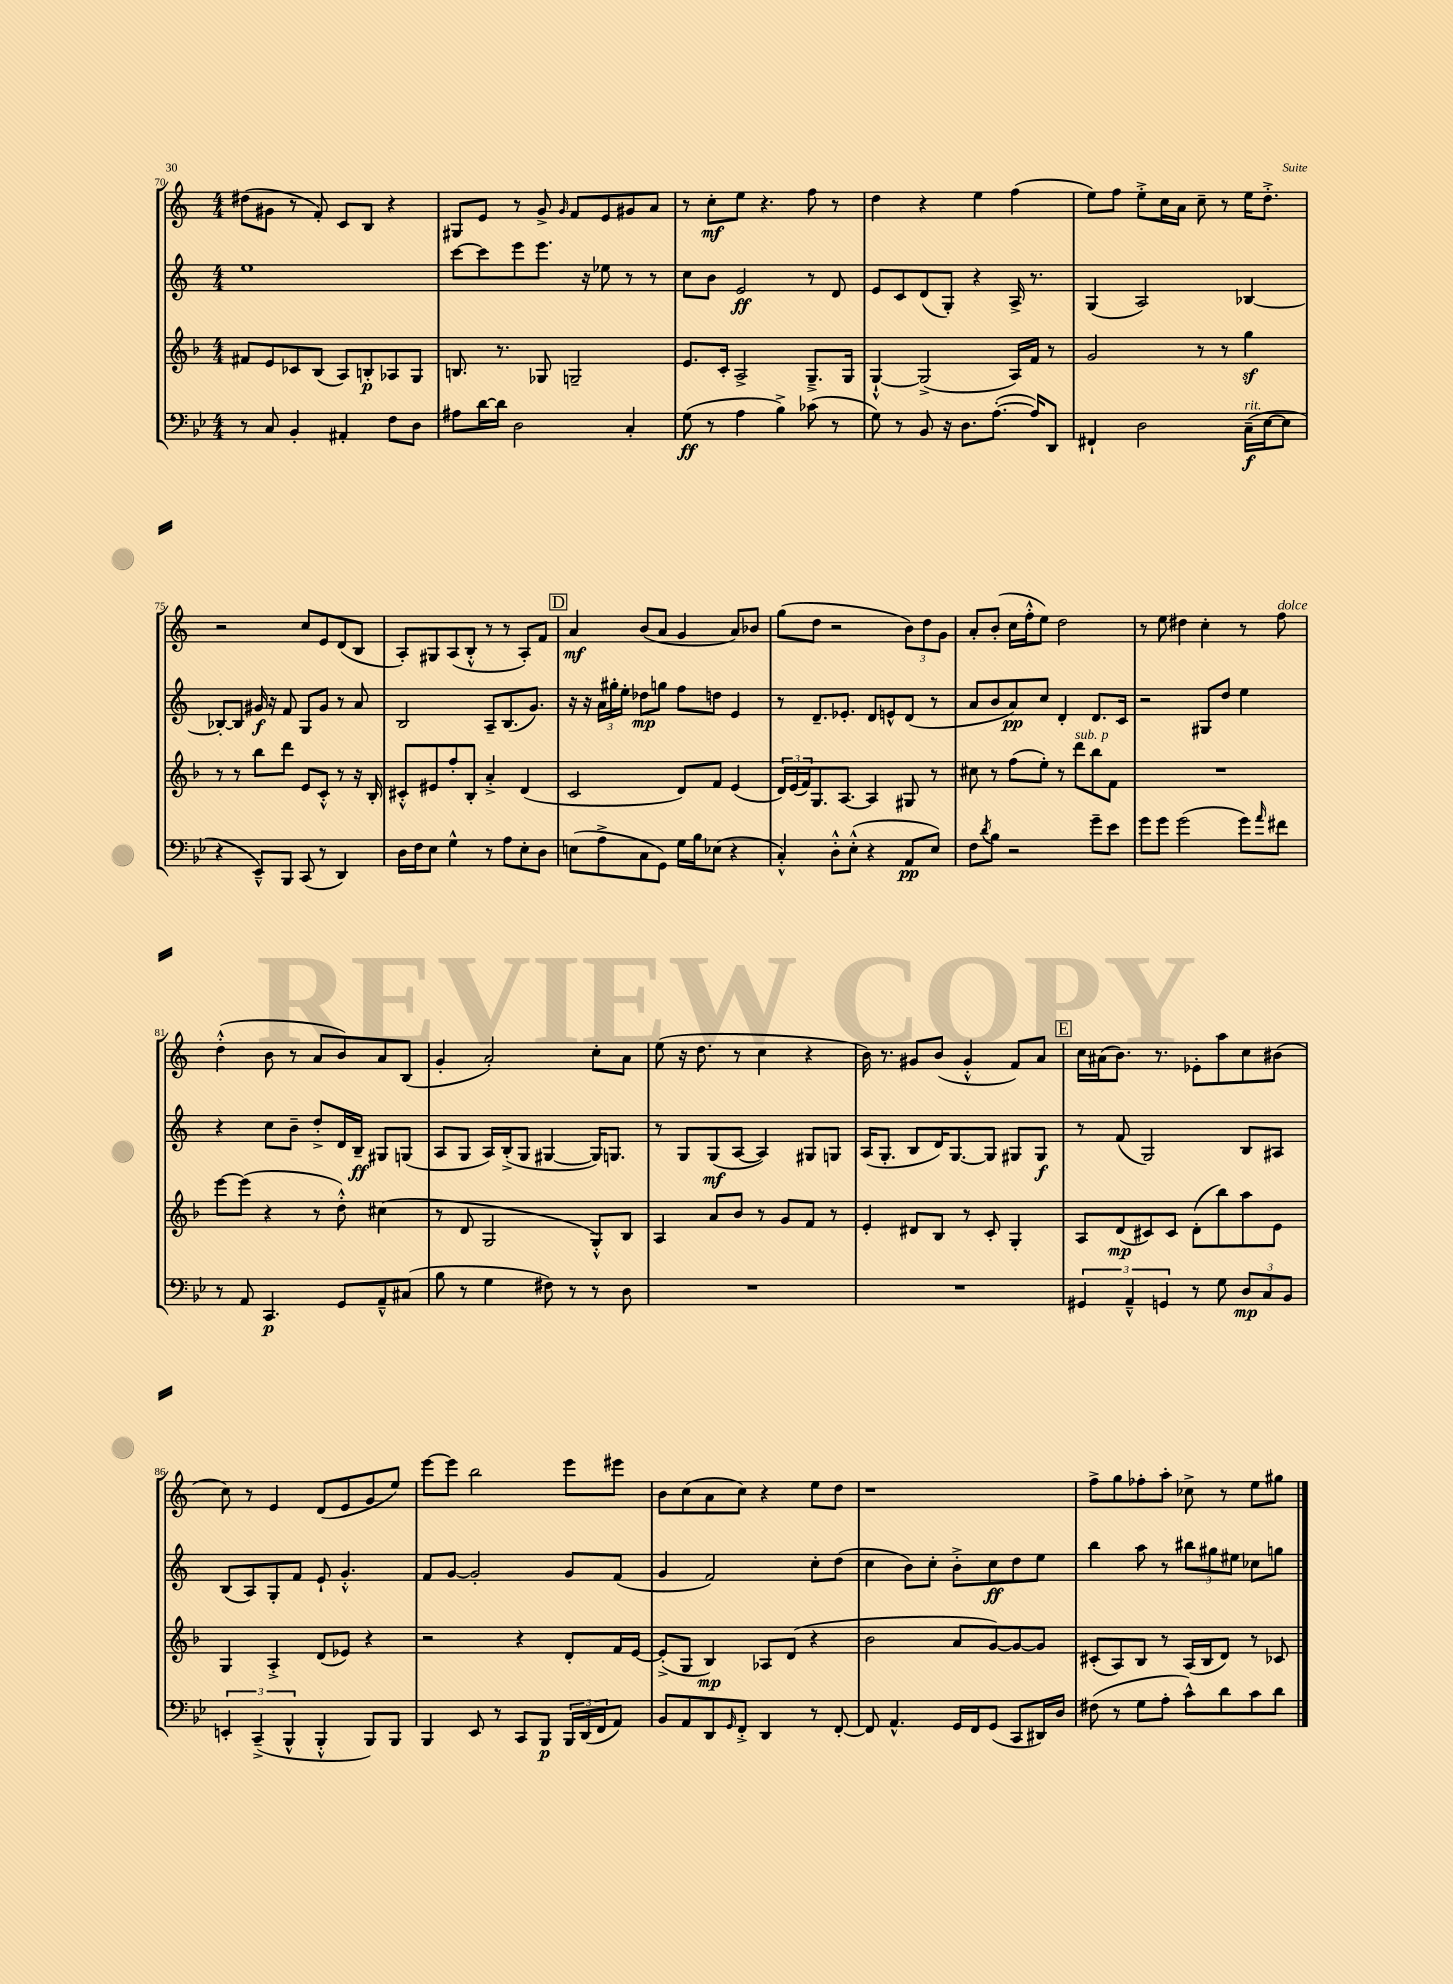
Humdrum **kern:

**kern	**kern	**kern	**kern
*staff4	*staff3	*staff2	*staff1
*clefF4	*clefG2	*clefG2	*clefG2
*k[b-e-]	*k[b-]	*k[]	*k[]
*M4/4	*M4/4	*M4/4	*M4/4
8r	8f#	1ee	(8dd#
8C	8e	.	8g#
4BB-'	8c-	.	8r
.	(8B-	.	8f')
4AA#'	8A)	.	8c
.	8B'	.	8B
8F	8A-	.	4r
8D	8G	.	.
=	=	=	=
8A#	8.B	[8ccc	8G#
[16d	.	8ccc]	8e
16d]	8.r	.	.
2D	.	8eee	8r
.	8G-	8.eee	8g^
.	.	.	16qqg
.	2G~	.	8f
.	.	16r	.
.	.	8ee-	8e
4C'	.	8r	8g#
.	.	8r	8a
=	=	=	=
(8G	8.e	8cc	8r
8r	.	8b	8cc'
.	16c'	.	.
4A	2A^	2e	8ee
.	.	.	4.r
4B-^)	.	.	.
(8c-	8.G~^	8r	8ff
8r	.	8d	8r
.	16G	.	.
=	=	=	=
8G)	[4G`^^	8e	4dd
8r	.	8c	.
8BB-	(2G^]	(8d	4r
16r	.	8G')	.
8.D	.	.	.
.	.	4r	4ee
([8.A'	.	.	.
.	16A)	16A^	(4ff
16A])	16f	8.r	.
8DD	8r	.	.
=	=	=	=
4FF#`	2g	(4G	8ee)
.	.	.	8ff
2D	.	2A)	8ee'^
.	.	.	16cc
.	.	.	16a
.	8r	.	8cc~
.	8r	.	8r
(16C~	4gg	[4B-	16ee
[16E-	.	.	8.dd'^
8E-]	.	.	.
=	=	=	=
4r	8r	8B-'_	2r
.	8r	8B-]	.
8EE-~^^)	8bb-	16g#	.
.	.	16r	.
8BBB-	8ddd	8f	.
(8CC	8e	8G	8cc
8r	8c'^^	8g#	8e
4DD)	8r	8r	(8d
.	16r	8a	8B
.	16B-'	.	.
=	=	=	=
16D	8c#'^^	2B	8A')
16F	.	.	.
8E-	8e#	.	8G#
4G^^	8ff'	.	(8A
.	8B-'	.	8B'^^
8r	4a'^	8A~	8r
8A	.	(8.B	8r
8E-'	(4d	.	8A')
.	.	8.g)	.
8D	.	.	8f
=	=	=	=
(8E	2c	16r	4a
.	.	16r	.
8A^	.	24a	.
.	.	24gg#'	.
.	.	24ee'	.
8C	.	8dd-	(8b
8GG)	.	8gg	8a
16G	8d)	8ff	4g
16B-	.	.	.
(8E-	8f	8dd	.
4r	(4e	4e	8a)
.	.	.	8b-
=	=	=	=
4C'^^)	24d)	8r	(8gg
.	(24e	.	.
.	24f)	.	.
.	8.G	8.d~	8dd
8D'^^	.	.	2r
.	[8.A	8.e-'	.
(8E-'^^	.	.	.
4r	4A]	8d	.
.	.	8e^^	.
8AA	8G#	(8d	12b)
.	.	.	12dd
8E-)	8r	8r	.
.	.	.	12g
=	=	=	=
8F	8cc#	8a	8a'
8qd	.	.	.
8B-	8r	8b	(8b'
2r	(8ff	8a)	16cc
.	.	.	16ff'^^
.	8ee')	8cc	8ee)
.	8r	4d'	2dd
.	8ddd	.	.
8g~	8bb-	8.d	.
8e-	8f	.	.
.	.	16c	.
=	=	=	=
8g	1r	2r	8r
8g	.	.	8ee
(2g	.	.	4dd#
.	.	8G#	4cc'
.	.	8dd	.
8g)	.	4ee	8r
16qqa	.	.	.
8f#	.	.	8ff
=	=	=	=
8r	[8eee	4r	(4dd'^^
8AA	(8eee]	.	.
4.CC	4r	8cc	8b
.	.	8b~	8r
.	8r	8dd'^	8a
8GG	8dd'^^)	16d	8b)
.	.	16B~	.
8AA~^^	(4cc#	8G#	8a
(8C#	.	(8G	(8B
=	=	=	=
8B-	8r	8A	4g'
8r	8d	8G	.
4G	2G	16A)	2a')
.	.	(16B'^	.
.	.	8G	.
8F#)	.	[4G#	.
8r	.	.	.
8r	8G'^^)	16G#])	8cc'
.	.	8.G	.
8D	8B-	.	8a
=	=	=	=
1r	4A	8r	(8ee
.	.	8G	16r
.	.	.	8.dd
.	8a	(8G	.
.	8b-	[8A	8r
.	8r	4A])	4cc
.	8g	.	.
.	8f	8G#	4r
.	8r	8G	.
=	=	=	=
1r	4e'	(16A	16b)
.	.	8.G'	8.r
.	8d#	8B	8g#
.	8B-	16d)	(8b
.	.	[8.G	.
.	8r	.	4g#'^^
.	8c'	8G]	.
.	4G'	8G#	8f)
.	.	8G#	8a
=	=	=	=
6GG#	8A	8r	16cc
.	.	.	(16a#
.	(8d	(8f	8.b)
6AA~^^	.	.	.
.	8c#)	2G)	.
.	.	.	8.r
6GG	.	.	.
.	8c#	.	.
8r	(8d'	.	8e-'
8G	8bb-)	.	8aa
12D	8aa	8B	8cc
12C	.	.	.
.	8e	8A#	(8b#
12BB-	.	.	.
=	=	=	=
6EE'	4G	(8B	8cc)
.	.	8A)	8r
(6CC~^	.	.	.
.	4A'^	8G'	4e
6BBB-^^	.	.	.
.	.	8f	.
4BBB-'^^	(8d	8e`	(8d
.	8e-)	4.g'^^	8e
8BBB-)	4r	.	8g
8BBB-	.	.	8ee)
=	=	=	=
4BBB-	2r	8f	[8eee
.	.	[8g	8eee]
8EE-	.	2g']	2bb
8r	.	.	.
8CC	4r	.	.
8BBB-	.	.	.
24BBB-	8d'	8g	8eee
(24DD	.	.	.
24FF	.	.	.
8AA)	16f	(8f	8eee#
.	[16e	.	.
=	=	=	=
8BB-	(8e'^]	4g	8b
8AA	8G	.	(8cc
8DD	4B-)	2f)	8a
16qqGG	.	.	.
8FF'^	.	.	8cc)
4DD	8A-	.	4r
.	(8d	.	.
8r	4r	8cc'	8ee
[8FF'	.	(8dd	8dd
=	=	=	=
8FF]	2b-	4cc	1r
4.AA^^	.	.	.
.	.	8b)	.
.	.	8cc'	.
16GG	8a	8b'^	.
16FF	.	.	.
(8GG	[8g)	8cc	.
8CC	8g_	8dd	.
16DD#)	8g]	8ee	.
16D	.	.	.
=	=	=	=
(8F#	(8c#'	4bb	8ff^
8r	8A)	.	8gg
8G	8B-	8aa	8ff-'
8A'	8r	8r	8aa'
8c^^)	(16A	12bb#	8cc-^
.	16B-	.	.
.	.	12gg#	.
8d	8d)	.	8r
.	.	12ee#	.
8c	8r	8cc-	8ee
8d	8c-	8gg	8gg#
==	==	==	==
*-	*-	*-	*-
